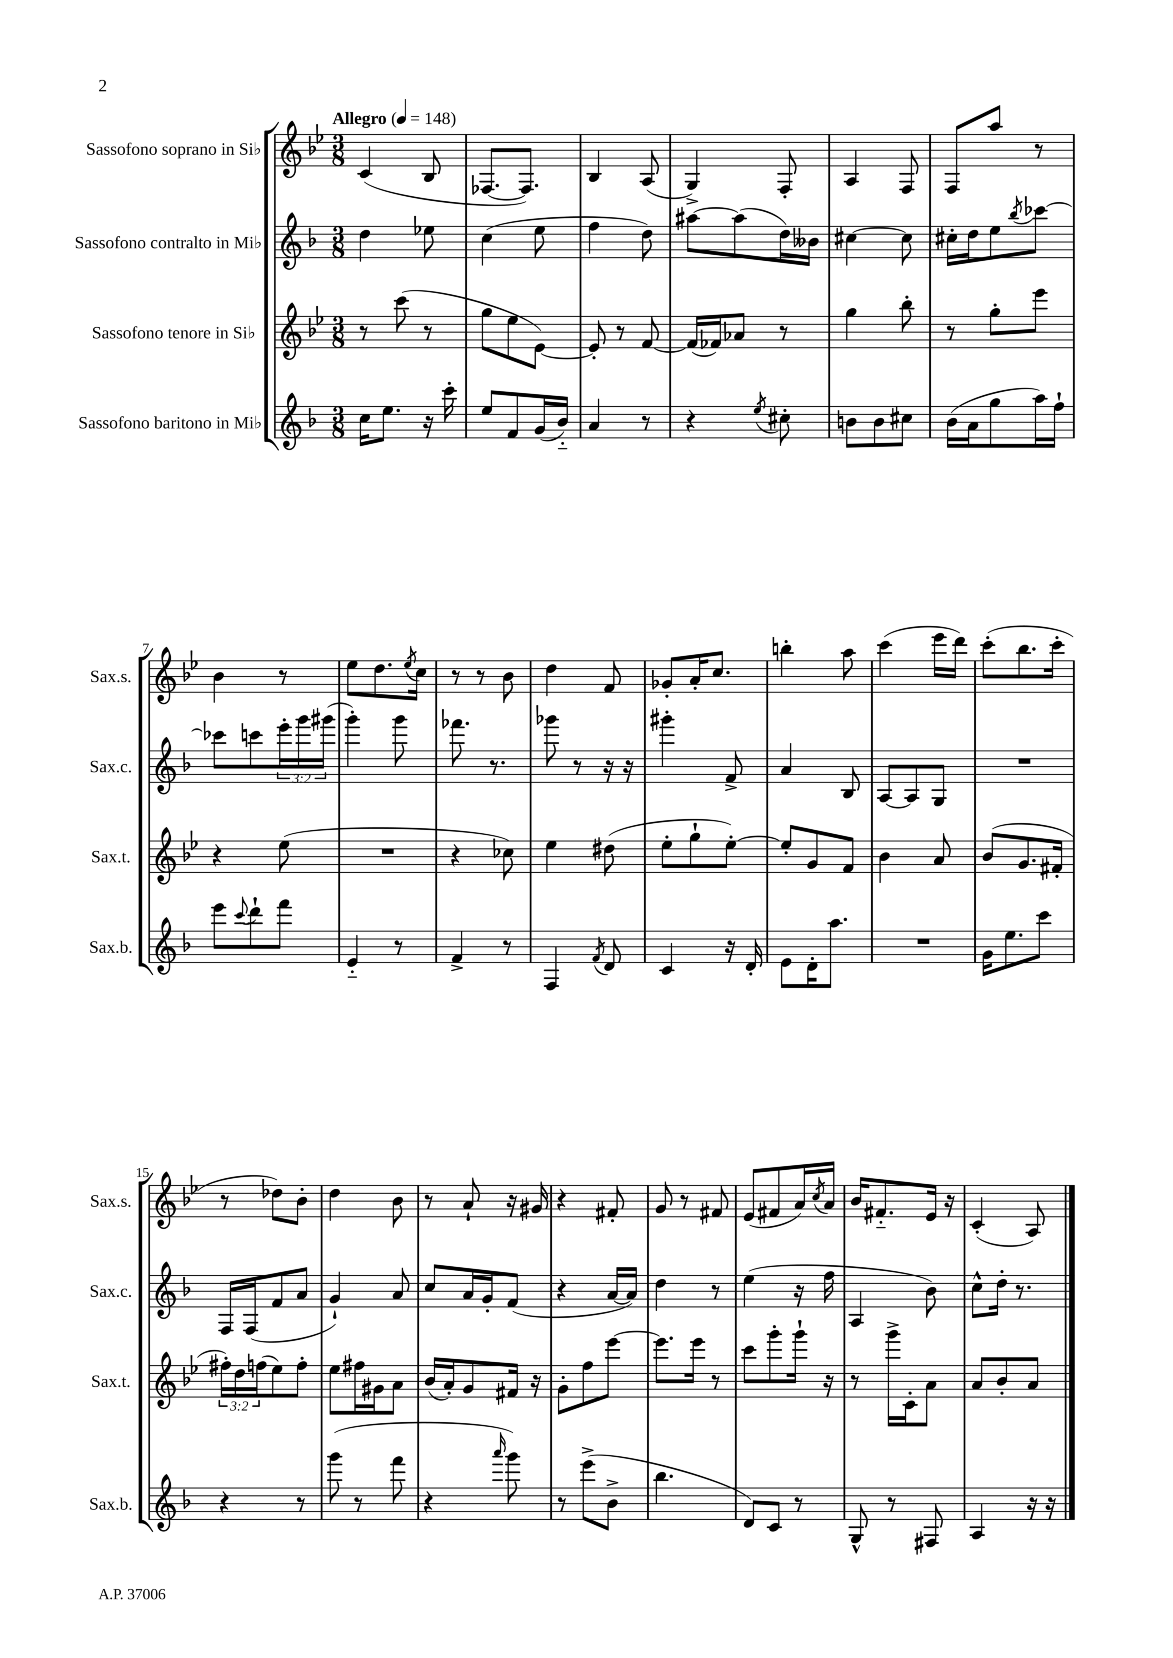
<<
\new StaffGroup <<
\new Staff = "s0" \with { instrumentName = "Sassofono soprano in Sib" shortInstrumentName = "Sax.s." } {
    \clef treble \key bes \major \numericTimeSignature \time 3/8 \tempo "Allegro" 4 = 148
    c'4( bes8 |
    fes8.~ fes8.) |
    bes4 a8( |
    g4->) f8-. |
    a4 f8 |
    f8 a''8 r8 |
    bes'4 r8 |
    ees''8 d''8. \acciaccatura { ees''8 } c''16 |
    r8 r8 bes'8 |
    d''4 f'8 |
    ges'8-. a'16-. c''8. |
    b''4-. a''8 |
    c'''4( ees'''16 d'''16) |
    c'''8-.( bes''8. c'''16-. |
    r8 des''8) bes'8-. |
    d''4 bes'8 |
    r8 a'8-! r16 gis'16 |
    r4 fis'8-. |
    g'8 r8 fis'8 |
    ees'8( fis'8 a'16) \acciaccatura { c''8 } a'16 |
    bes'16 fis'8.-_ ees'16 r16 |
    c'4-.( a8) \bar "|." |
}
\new Staff = "s1" \with { instrumentName = "Sassofono contralto in Mib" shortInstrumentName = "Sax.c." } {
    \clef treble \key f \major \numericTimeSignature \time 3/8 \override Staff.TupletNumber.text = #tuplet-number::calc-fraction-text
    d''4 ees''8 |
    c''4( e''8 |
    f''4 d''8) |
    ais''8~ ais''8( d''16) beses'16 |
    cis''4~ cis''8 |
    cis''16-. d''16 e''8 \acciaccatura { bes''8 } ces'''8~ |
    ces'''8 c'''8 \tuplet 3/2 { e'''16-. g'''16 gis'''16( } |
    g'''4-.) g'''8 |
    fes'''8. r8. |
    ges'''8 r8 r16 r16 |
    gis'''4-. f'8-> |
    a'4 bes8 |
    a8~ a8 g8 |
    R4. |
    f16 f16( f'8 a'8 |
    g'4-!) a'8 |
    c''8 a'16 g'16-. f'8( |
    r4 a'16~ a'16) |
    d''4 r8 |
    e''4( r16 f''16 |
    a4 bes'8) |
    c''8-^ d''16-. r8. \bar "|." |
}
\new Staff = "s2" \with { instrumentName = "Sassofono tenore in Sib" shortInstrumentName = "Sax.t." } {
    \clef treble \key bes \major \numericTimeSignature \time 3/8 \override Staff.TupletNumber.text = #tuplet-number::calc-fraction-text
    r8 c'''8( r8 |
    g''8 ees''8 ees'8~) |
    ees'8-. r8 f'8~ |
    f'16( fes'16) aes'8 r8 |
    g''4 bes''8-. |
    r8 g''8-. ees'''8 |
    r4 ees''8( |
    R4. |
    r4 ces''8) |
    ees''4 dis''8( |
    ees''8-. g''8-! ees''8~-.) |
    ees''8-. g'8 f'8 |
    bes'4 a'8 |
    bes'8( g'8. fis'16-. |
    \tuplet 3/2 { fis''16-.) d''16 f''16( } ees''8) f''8-. |
    ees''8 fis''16 gis'16 a'8 |
    bes'16( a'16-.) g'8 fis'16 r16 |
    g'8-. f''8 ees'''8~ |
    ees'''8. ees'''16 r8 |
    c'''8 g'''8-. g'''16-! r16 |
    r8 g'''16-> c'16-. a'8 |
    a'8 bes'8-. a'8 \bar "|." |
}
\new Staff = "s3" \with { instrumentName = "Sassofono baritono in Mib" shortInstrumentName = "Sax.b." } {
    \clef treble \key f \major \numericTimeSignature \time 3/8
    c''16 e''8. r16 c'''16-. |
    e''8 f'8 g'16( bes'16-_) |
    a'4 r8 |
    r4 \acciaccatura { e''8 } cis''8-. |
    b'8 b'8 cis''8 |
    bes'16( a'16 g''8 a''16) f''16-! |
    e'''8 \appoggiatura { c'''8 } d'''8-! f'''8 |
    e'4-_ r8 |
    f'4-> r8 |
    f4 \acciaccatura { f'8 } d'8 |
    c'4 r16 d'16-. |
    e'8 d'16-. a''8. |
    R4. |
    g'16 e''8. c'''8 |
    r4 r8 |
    g'''8( r8 f'''8 |
    r4 \grace { a'''16 } g'''8) |
    r8 e'''8->( bes'8-> |
    bes''4. |
    d'8) c'8 r8 |
    g8-^ r8 fis8 |
    a4 r16 r16 \bar "|." |
}
>>
>>
